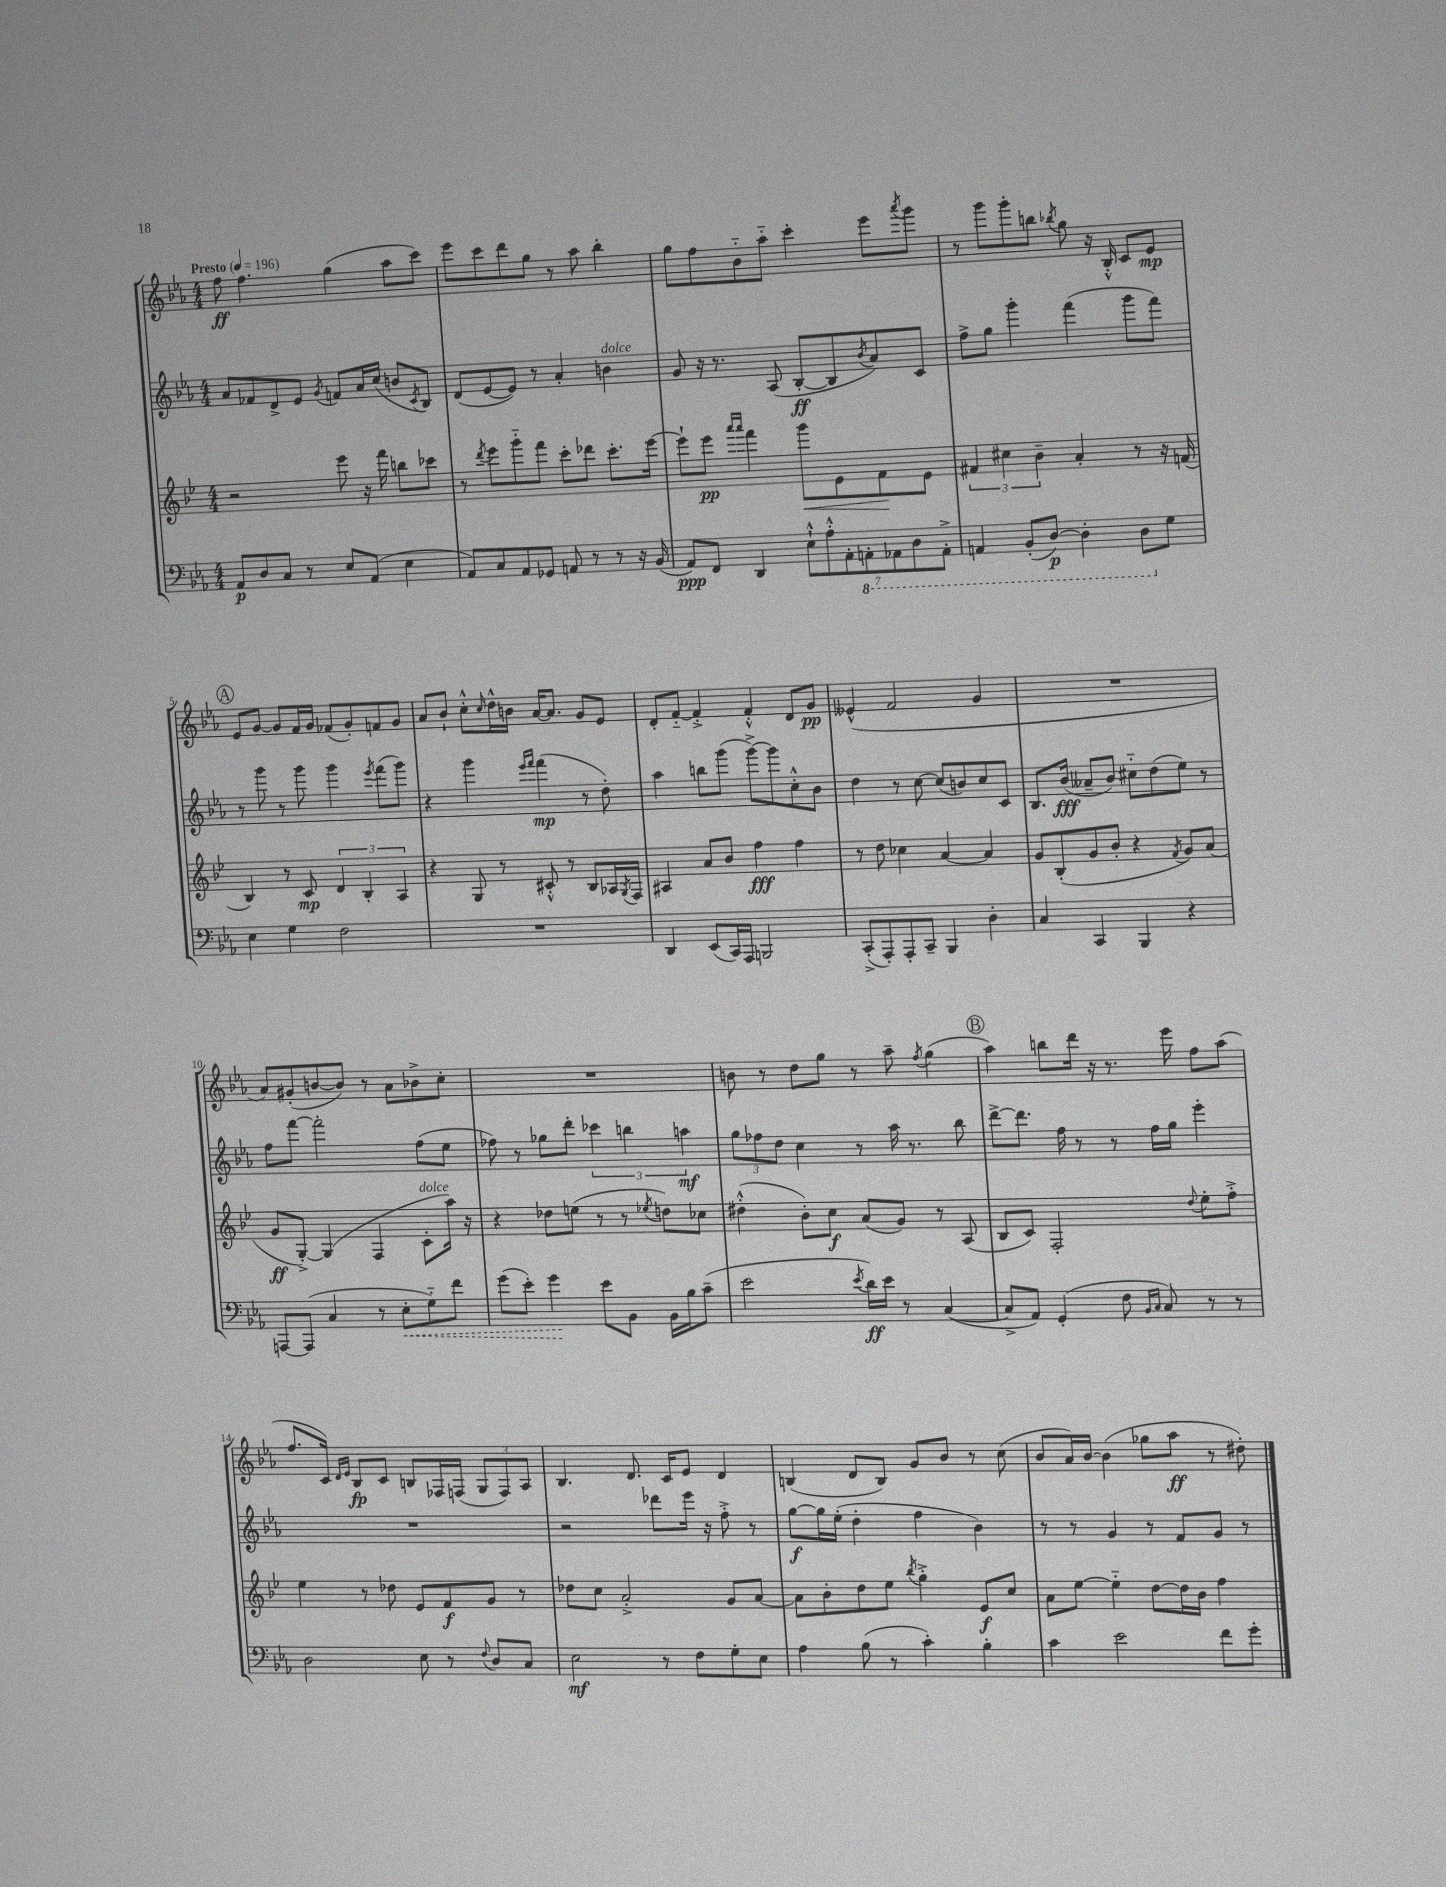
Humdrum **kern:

**kern	**dynam	**kern	**dynam	**kern	**dynam	**kern	**dynam
*part4	*part4	*part3	*part3	*part2	*part2	*part1	*part1
*staff4	*staff4	*staff3	*staff3	*staff2	*staff2	*staff1	*staff1
*clefF4	*	*clefG2	*	*clefG2	*	*clefG2	*
*k[b-e-a-]	*	*k[b-e-]	*	*k[b-e-a-]	*	*k[b-e-a-]	*
*M4/4	*	*M4/4	*	*M4/4	*	*M4/4	*
*MM196	*	*MM196	*	*MM196	*	*MM196	*
=1	=1	=1	=1	=1	=1	=1	=1
!	!	!	!	!	!	!LO:TX:a:B:t=Presto	!
8AA-/L	p	2r	.	8a-/L	.	8ff\	ff
8D/	.	.	.	8f-X/	.	4.ff\	.
8C/J	.	.	.	8d^/	.	.	.
8r	.	.	.	8e-/J	.	.	.
.	.	.	.	8qg/	.	.	.
8E-/L	.	8eee-\	.	8fn/L	.	(4gg\	.
(8AA-/J	.	16r	.	16a-/L	.	.	.
.	.	16fff\	.	(16cc/JJ	.	.	.
4E-\	.	8bbn\L	.	8bn/L	.	8aa-\L	.
.	.	.	.	8qc/	.	.	.
.	.	8ccc-X\J	.	8B-/J)	.	8ccc\J)	.
=2	=2	=2	=2	=2	=2	=2	=2
8AA-/L)	.	8r	.	(8d/L	.	8eee-\L	.
.	.	8qddd/	.	.	.	.	.
8C/	.	8eee-\L	.	[8e-/	.	8ccc\	.
8AA-/	.	8ggg\	.	8e-/J])	.	8ddd\	.
8GG-X/J	.	8fff\J	.	8r	.	8gg\J	.
8AAn/	.	8ccc'\L	.	4a-'/	.	8r	.
8r	.	8ddd-X\J	.	.	.	8aa-\	.
!	!	!	!	!LO:TX:a:i:t=dolce	!	!	!
8r	.	8.ccc'\L	.	4bn\	.	4bb-'\	.
16r	.	.	.	.	.	.	.
(16BB-/	.	[16eee-\Jk	.	.	.	.	.
=3	=3	=3	=3	=3	=3	=3	=3
8AA-/L)	ppp	8eee-`\L]	.	8g/	.	8gg\L	.
8FF/J	.	8eee-\J	pp	16r	.	8ff\	.
.	.	.	.	8.r	.	.	.
.	.	16qqaaa/LL	.	.	.	.	.
.	.	16qqaaa/JJ	.	.	.	.	.
4DD/	.	4fff\	.	.	.	8b-\	.
.	.	.	.	(8A-/	.	8aa-\J	.
!	!	!	!LO:HP:b	!	!	!	!
14E-`^^\L	.	8ggg\L	<	[8B-'/L	ff	4ccc'\	.
14A-'^^\	.	.	.	.	.	.	.
.	.	8e-\	.	8B-/]	.	.	.
14AA-'\	.	.	.	.	.	.	.
*8ba	*	*	*	*	*	*	*
14AAAn'\	.	.	.	.	.	.	.
.	.	.	.	8qb-/	.	.	.
.	.	8f\	.	8a-/)	.	8eee-\L	.
14AAA-X\	.	.	.	.	.	.	.
14DD\	.	.	.	.	.	.	.
.	.	.	.	.	.	8qaaa-/	.
.	.	8e-\J	[	8c/J	.	8ggg\J	.
14AAA-'^\J	.	.	.	.	.	.	.
=4	=4	=4	=4	=4	=4	=4	=4
4AAAn/	.	6f#X/	.	8ff^\L	.	8r	.
.	.	.	.	8gg\J	.	8ggg\L	.
.	.	6cc#X\	.	.	.	.	.
(8BBB-'/L	.	.	.	4ggg'\	.	8ggg'\	.
.	.	6b-~\	.	.	.	.	.
[8DD/J)	p	.	.	.	.	8bbn\J	.
.	.	.	.	.	.	8qbb-X/	.
4DD'\]	.	4a'/	.	(4fff\	.	8gg\	.
.	.	.	.	.	.	16r	.
.	.	.	.	.	.	16B-'^^/	.
8DD\L	.	8r	.	8ggg\L	.	8c/L	.
*X8ba	*	*	*	*	*	*	*
8G\J	.	16r	.	8fff\J)	.	8e-/J	mp
.	.	(16fn/	.	.	.	.	.
!!LO:LB:g=z
!!LO:REH:place=s1:t=A
=5	=5	=5	=5	=5	=5	=5	=5
4E-\	.	4B-/)	.	8r	.	8e-/L	.
.	.	.	.	8ggg\	.	[8g/J	.
4G\	.	8r	.	8r	.	8g/L]	.
.	.	8c/	mp	8ggg\	.	16f/L	.
.	.	.	.	.	.	16g/JJ	.
2F\	.	6d/	.	4ggg\	.	(8f-X/L	.
.	.	.	.	.	.	8g'/)	.
.	.	6B-'/	.	.	.	.	.
.	.	.	.	8qeee-/	.	.	.
.	.	.	.	(8fff\L	.	8fn/	.
.	.	6A/	.	.	.	.	.
.	.	.	.	8ggg\J)	.	8g/J	.
=6	=6	=6	=6	=6	=6	=6	=6
1r	.	4r	.	4r	.	8a-/L	.
.	.	.	.	.	.	8b-`/J	.
.	.	8G/	.	4ggg\	.	8cc'^^\L	.
.	.	.	.	.	.	16qqcc/	.
.	.	8r	.	.	.	16dd^^\L	.
.	.	.	.	.	.	16bn\JJ	.
.	.	.	.	16qqeee-/LL	.	.	.
.	.	.	.	16qqfff/JJ	.	.	.
.	.	8c#X'^^/	.	(4fff\	mp	[16a-/KL	.
.	.	.	.	.	.	8.a-/J]	.
.	.	8r	.	.	.	.	.
.	.	8B-/L	.	8r	.	8g/L	.
.	.	16A-X/L	.	8dd'\)	.	8e-/J	.
.	.	8qG/	.	.	.	.	.
.	.	16F/JJ	.	.	.	.	.
=7	=7	=7	=7	=7	=7	=7	=7
4DD/	.	4A#X/	.	4aa-\	.	8d'/L	.
.	.	.	.	.	.	[8f/J	.
(8EE-/L	.	8a/L	.	8bbn\L	.	4f'^/]	.
16CC/L)	.	8b-/J	.	(8ggg\J	.	.	.
16AAA-/JJ	.	.	.	.	.	.	.
2BBBn/	.	4ff\	fff	[8ggg^\L)	.	4f'^^/	.
.	.	.	.	8ggg\]	.	.	.
.	.	4ff\	.	8cc'^^\	.	8d/L	.
.	.	.	.	8b-\J	.	8g/J	pp
=8	=8	=8	=8	=8	=8	=8	=8
(8CC'^/L	.	8r	.	4dd\	.	(4e--X^^/	.
8AAA-'/)	.	8dd\	.	.	.	.	.
8AAA-'/	.	4cc-X\	.	8r	.	2f/	.
8CC~/J	.	.	.	[8cc\	.	.	.
4BBB-/	.	[4a/	.	(8cc/L]	.	.	.
.	.	.	.	8bn/)	.	.	.
4D'\	.	4a/]	.	8cc/	.	4g/	.
.	.	.	.	8c/J	.	.	.
=9	=9	=9	=9	=9	=9	=9	=9
4C/	.	8g/L	.	8.B-/L	.	1r	.
.	.	(8B-'/	.	.	.	.	.
.	.	.	.	(16b-/Jk	fff	.	.
4CC/	.	8g/	.	8a--X~/L	.	.	.
.	.	8b-'/J	.	8b-/J)	.	.	.
4BBB-/	.	4r	.	8cc#X\L	.	.	.
.	.	.	.	(8dd\	.	.	.
.	.	8qf/	.	.	.	.	.
4r	.	8g/L)	.	8ee-\J)	.	.	.
.	.	(8a/J	.	8r	.	.	.
!!LO:LB:g=z
=10	=10	=10	=10	=10	=10	=10	=10
[8AAAn/L	.	8g/L	ff	8ff\L	.	8a-/L)	.
(8AAA/J]	.	[8G'^/J)	.	[8fff\J	.	(8g#X'/	.
4C/	.	(4G/]	.	2fff'\]	.	[8bn/	.
.	.	.	.	.	.	8b/J])	.
8r	.	4F/	.	.	.	8r	.
!	!LO:HP:b	!	!	!	!	!	!
8E-'\L	<	.	.	.	.	8a-\L	.
!	!	!LO:TX:a:i:t=dolce	!	!	!	!	!
8G\)	.	8c'\L	.	(8ff\L	.	8b-X^\	.
8f\J	.	16aa\Jk)	.	8ee-\J	.	8cc'\J	.
.	.	16r	.	.	.	.	.
=11	=11	=11	=11	=11	=11	=11	=11
(8g\L	.	4r	.	8ff-X\)	.	1r	.
8e-'\J)	.	.	.	8r	.	.	.
4g\	.	8dd-X\L	.	8gg-X\L	.	.	.
.	.	(8een\J	.	8ddd'\J	.	.	.
8e-\L	[	8r	.	6ccc-X\	.	.	.
8BB-\J	.	8r	.	.	.	.	.
.	.	.	.	6bbn\	.	.	.
.	.	8qee-X/	.	.	.	.	.
16BB-\LL	.	8ddn\L)	.	.	.	.	.
16B-\J	.	.	.	.	.	.	.
.	.	.	.	6aan\	mf	.	.
(8c~\J	.	8cc-X\J	.	.	.	.	.
=12	=12	=12	=12	=12	=12	=12	=12
2e-\	.	(4dd#X'^^\	.	12gg\L	.	8bn\	.
.	.	.	.	12ff-X\	.	.	.
.	.	.	.	.	.	8r	.
.	.	.	.	12dd\J	.	.	.
.	.	8b-'\L)	.	4cc\	.	8dd\L	.
.	.	8cc\J	f	.	.	8gg\J	.
8qe-/	.	.	.	.	.	.	.
16d\LL)	ff	(8a/L	.	8r	.	8r	.
16e-\JJ	.	.	.	.	.	.	.
8r	.	8g/J)	.	16aa-\	.	8aa-~\	.
.	.	.	.	8.r	.	.	.
.	.	.	.	.	.	8qff/	.
([4C/	.	8r	.	.	.	(4gg\	.
.	.	(8A/	.	8bb-\	.	.	.
!!LO:REH:place=s1:t=B
=13	=13	=13	=13	=13	=13	=13	=13
8C^/L]	.	8B-/L	.	[8ddd^\L	.	4aa-\)	.
8AA-/J)	.	8c/J)	.	8.ddd\J]	.	.	.
(4GG'/	.	2F'/	.	.	.	8bbn\L	.
.	.	.	.	16ff\	.	.	.
.	.	.	.	8r	.	16ddd\Jk	.
.	.	.	.	.	.	16r	.
8F\	.	.	.	8r	.	8.r	.
16qqBB-/LL	.	.	.	.	.	.	.
16qqC/JJ	.	.	.	.	.	.	.
8C/)	.	.	.	16ff\LL	.	.	.
.	.	.	.	16gg\JJ	.	16eee-\	.
.	.	8qqdd/	.	.	.	.	.
8r	.	8ee-'\L	.	4eee-'\	.	8ff\L	.
8r	.	8ff'^\J	.	.	.	(8aa-\J	.
!!LO:LB:g=z
=14	=14	=14	=14	=14	=14	=14	=14
2D\	.	4ee-\	.	1r	.	8.ff/L	.
.	.	.	.	.	.	16c/Jk)	.
.	.	.	.	.	.	16qqd/LL	.
.	.	.	.	.	.	16qqe-/JJ	.
.	.	8r	.	.	.	8B-/L	fp
.	.	8dd-X\	.	.	.	8c/J	.
8E-\	.	8e-/L	.	.	.	8Bn/L	.
8r	.	8f/	f	.	.	16F-X/L	.
.	.	.	.	.	.	(16Fn/JJ	.
8qqF/	.	.	.	.	.	.	.
8D/L	.	8g/J	.	.	.	12G/L	.
.	.	.	.	.	.	12F/)	.
8C/J	.	8r	.	.	.	.	.
.	.	.	.	.	.	12A-/J	.
=15	=15	=15	=15	=15	=15	=15	=15
2E-\	mf	8dd-X\L	.	2r	.	4.B-/	.
.	.	8cc\J	.	.	.	.	.
.	.	2a'^/	.	.	.	.	.
.	.	.	.	.	.	8.d/	.
8r	.	.	.	8ddd-X\L	.	.	.
.	.	.	.	.	.	16c/KL	.
8F\L	.	.	.	16eee-\Jk	.	8e-/J	.
.	.	.	.	16r	.	.	.
8G'\	.	8g/L	.	8ff'^\	.	4d/	.
8E-\J	.	[8a/J	.	8r	.	.	.
=16	=16	=16	=16	=16	=16	=16	=16
4A-\	.	8a\L]	.	[8gg\L	f	(4Bn/	.
.	.	8b-'\	.	16gg\L]	.	.	.
.	.	.	.	(16ee-'\JJ	.	.	.
(8B-\	.	8dd\	.	4dd'\	.	8d/L	.
8r	.	8ee-\J	.	.	.	8B/J)	.
.	.	8qbb-/	.	.	.	.	.
4c'\)	.	4gg'^\	.	4ff\	.	8g/L	.
.	.	.	.	.	.	8b-/J	.
4B-'\	.	8e-/L	f	4b-\)	.	8r	.
.	.	8cc/J	.	.	.	(8cc\	.
=17	=17	=17	=17	=17	=17	=17	=17
4c\	.	8a\L	.	8r	.	8b-/L	.
.	.	[8ee-\J	.	8r	.	16a-/L)	.
.	.	.	.	.	.	[16b-/JJ	.
2e-\	.	4ee-\]	.	4g/	.	(4b-\]	.
.	.	[8dd\L	.	8r	.	8gg-X\L	.
.	.	16dd\L]	.	8f/L	.	8aa-\J	ff
.	.	16b-\JJ	.	.	.	.	.
8f\L	.	4ff\	.	8g/J	.	8r	.
8g'\J	.	.	.	8r	.	8dd#X'\)	.
==	==	==	==	==	==	==	==
*-	*-	*-	*-	*-	*-	*-	*-
